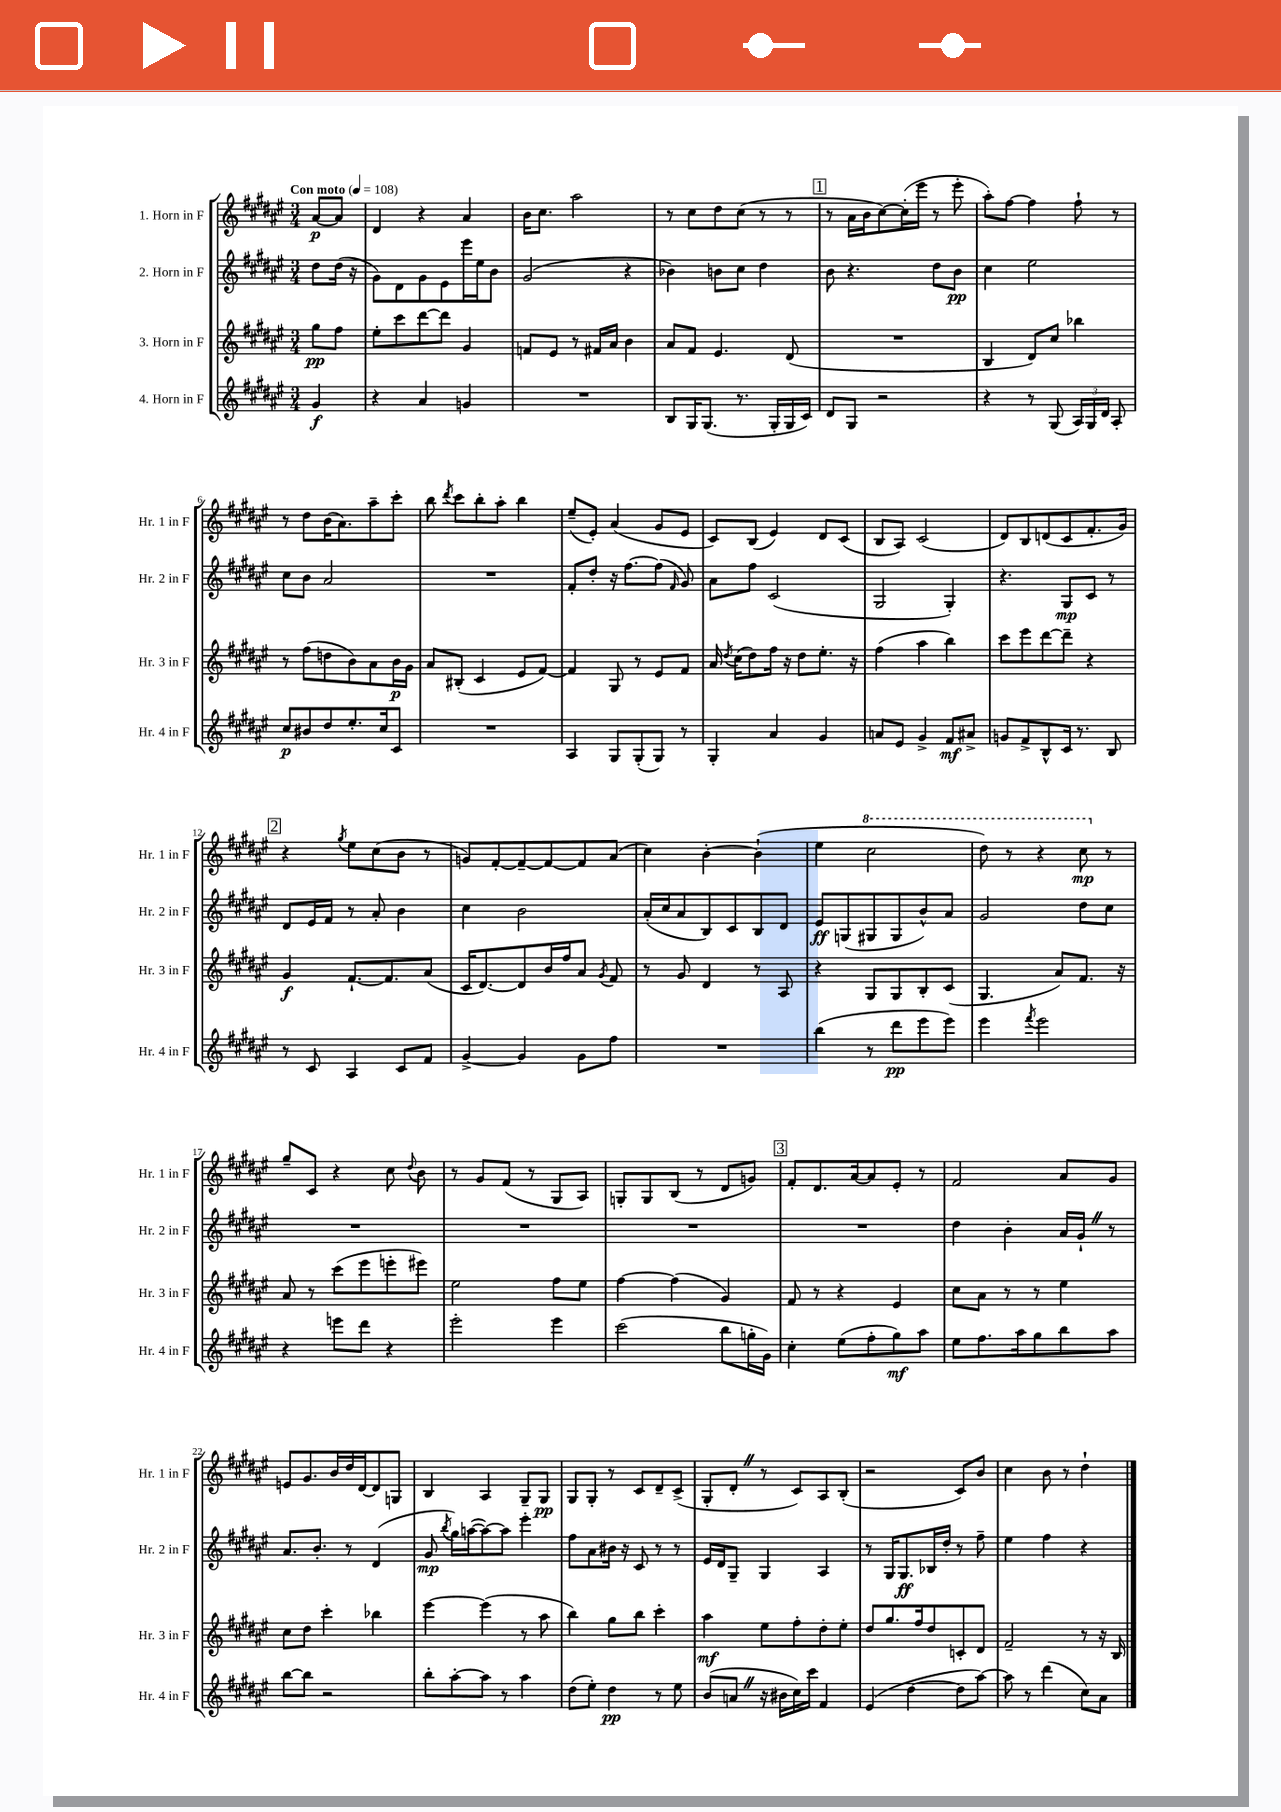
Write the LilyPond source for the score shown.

<<
\new StaffGroup <<
\new Staff = "s0" \with { instrumentName = "1. Horn in F" shortInstrumentName = "Hr. 1 in F" } {
    \clef treble \key fis \major \numericTimeSignature \time 3/4 \partial 4 \tempo "Con moto" 4 = 108
    \autoBeamOff ais'8[~\p ais'8] |
    dis'4 r4 ais'4 |
    b'16[ cis''8.] ais''2 |
    r8 cis''8[ dis''8 cis''8]( r8 r8 |
    \mark \markup { \box "1" } r8 ais'16[ b'16 cis''8~) cis''16-.( eis'''16] r8 eis'''8-. |
    ais''8[-.) fis''8]~ fis''4 fis''8-! r8 |
    r8 dis''8[ b'16( ais'8.) ais''8-- cis'''8]-. |
    b''8 \acciaccatura { dis'''8 } cis'''8[ b''8-. ais''8]-. b''4 |
    eis''8[--( eis'8]-.) ais'4( gis'8[ eis'8] |
    cis'8[) b8]( eis'4) dis'8[ cis'8]( |
    b8[ ais8]) cis'2( |
    dis'8[) b8 d'8( cis'8 fis'8.-. gis'16]) |
    \mark \markup { \box "2" } r4 \acciaccatura { gis''8 } eis''8[ cis''8( b'8] r8 |
    g'8[) fis'8~-. fis'8~-- fis'8~ fis'8 ais'8]( |
    cis''4) b'4~-. b'4-!( |
    eis''4 \ottava #1 cis'''2 |
    dis'''8) r8 r4 cis'''8\mp \ottava #0 r8 |
    gis''8[-- cis'8] r4 cis''8 \appoggiatura { dis''8 } b'8 |
    r8 gis'8[ fis'8]( r8 gis8[ ais8]) |
    g8[-. g8 b8]( r8 dis'8[ g'8]) |
    \mark \markup { \box "3" } fis'8[-. dis'8. ais'16~ ais'8 eis'8]-. r8 |
    fis'2 ais'8[ gis'8] |
    e'8[ gis'8. b'16 dis''16 dis'16~ dis'8 g8] |
    b4 ais4 gis8[-- gis8]\pp |
    gis8[ gis8]-. r8 cis'8[ dis'8-- cis'8]->( |
    gis8[-. dis'8]-. \once \override BreathingSign.text = \markup { \musicglyph "scripts.caesura.straight" } \breathe r8 cis'8[) ais8 b8]-.( |
    r2 cis'8[) b'8] |
    cis''4 b'8 r8 dis''4-! \bar "|." |
}
\new Staff = "s1" \with { instrumentName = "2. Horn in F" shortInstrumentName = "Hr. 2 in F" } {
    \clef treble \key fis \major \numericTimeSignature \time 3/4 \partial 4
    \autoBeamOff dis''8[ dis''16]( r16 |
    gis'8[) dis'8 gis'8 eis'8 eis'''16 eis''16 b'8] |
    gis'2( r4 |
    bes'4) b'8[ cis''8] dis''4 |
    \mark \markup { \box "1" } b'8 r4. dis''8[ b'8]\pp |
    cis''4 eis''2 |
    cis''8[ b'8] ais'2 |
    R2. |
    fis'8[-. dis''8]-. r16 fis''8.[~ fis''8]( \grace { fis'16 } gis'8) |
    ais'8[ fis''8] cis'2( |
    gis2 gis4-.) |
    r4. gis8[\mp cis'8] r8 |
    \mark \markup { \box "2" } dis'8[ eis'16 fis'16] r8 ais'8-. b'4 |
    cis''4 b'2 |
    ais'16[-.( cis''16 ais'8 b8) cis'8 b8 dis'8] |
    eis'8[\ff g8( gis8 gis8 b'8-^) ais'8] |
    gis'2 dis''8[ cis''8] |
    R2. |
    R2. |
    R2. |
    \mark \markup { \box "3" } R2. |
    dis''4 b'4-. ais'16[ gis'16]-! \once \override BreathingSign.text = \markup { \musicglyph "scripts.caesura.straight" } \breathe r8 |
    ais'8.[ b'8.]-. r8 dis'4( |
    gis'8\mp \acciaccatura { b''8 } gis''16[) a''16~( a''8~) a''8] eis'''4-. |
    fis''8[ ais'8 bis'16] r16 cis'8 r8 r8 |
    eis'16[ dis'16 gis8]-- gis4 ais4 |
    r8 gis16[ gis8.\ff bes16 dis''16]-. r8 fis''8-- |
    eis''4 fis''4 r4 \bar "|." |
}
\new Staff = "s2" \with { instrumentName = "3. Horn in F" shortInstrumentName = "Hr. 3 in F" } {
    \clef treble \key fis \major \numericTimeSignature \time 3/4 \partial 4
    \autoBeamOff gis''8[\pp fis''8] |
    eis''8[-. cis'''8 dis'''8~ dis'''8] gis'4 |
    f'8[ eis'8] r8 fis'16[ ais'16] b'4 |
    ais'8[ fis'8] eis'4. dis'8( |
    \mark \markup { \box "1" } R2. |
    b4 dis'8[) cis''8] bes''4 |
    r8 fis''8[( d''8 b'8) ais'8 b'16\p gis'16] |
    ais'8[ bis8]-.( cis'4 eis'8[ fis'8]~) |
    fis'4 gis8 r8 eis'8[ fis'8] |
    ais'16 \acciaccatura { dis''8 } cis''16[( dis''8) fis''16] r16 dis''8[ eis''8.]-. r16 |
    fis''4( ais''4 b''4) |
    cis'''8[ eis'''8 dis'''8~ dis'''8]-- r4 |
    \mark \markup { \box "2" } gis'4\f fis'8.[~-! fis'8. ais'8]( |
    cis'16[ dis'8.~) dis'8 b'16 fis''16 ais'8] \acciaccatura { gis'8 } fis'8 |
    r8 gis'8 dis'4 r8 ais8 |
    r4 gis8[ gis8 b8-. cis'8]( |
    gis4. ais'8[) fis'8.] r16 |
    ais'8 r8 cis'''8[( eis'''8 e'''8-. eis'''8]) |
    eis''2 fis''8[ eis''8] |
    fis''4~ fis''4( gis'4) |
    \mark \markup { \box "3" } fis'8 r8 r4 eis'4 |
    cis''8[ ais'8] r8 r8 eis''4 |
    cis''8[ dis''8] cis'''4-. bes''4 |
    eis'''4~ eis'''4( r8 ais''8 |
    b''4) gis''8[ b''8] cis'''4-. |
    ais''4\mf eis''8[ fis''8-. dis''8-. eis''8]-. |
    dis''8[ gis''8. fis''16 dis''8 c'8-. dis'8] |
    fis'2-- r8 r16 b16 \bar "|." |
}
\new Staff = "s3" \with { instrumentName = "4. Horn in F" shortInstrumentName = "Hr. 4 in F" } {
    \clef treble \key fis \major \numericTimeSignature \time 3/4 \partial 4
    \autoBeamOff gis'4\f |
    r4 ais'4 g'4 |
    R2. |
    b8[ gis16 gis8.]( r8. gis16[-. gis16 cis'16]) |
    \mark \markup { \box "1" } dis'8[ gis8] r2 |
    r4 r8 gis8( \tuplet 3/2 { ais16[) gis16 dis'16] } ais8-. |
    cis''8[\p bis'8 dis''8 eis''8.-. cis''16 cis'8] |
    R2. |
    ais4 gis8[ gis8-.( gis8]) r8 |
    gis4-. ais'4 gis'4 |
    a'8[ eis'8] gis'4-> fis'8[\mf ais'8]-> |
    g'8[ fis'8-> b8-^ cis'16] r8. b8 |
    \mark \markup { \box "2" } r8 cis'8 ais4 cis'8[ fis'8] |
    gis'4~-> gis'4 gis'8[ fis''8] |
    R2. |
    b''4( r8 dis'''8[\pp eis'''8 eis'''8]) |
    eis'''4 \acciaccatura { fis'''8 } eis'''2 |
    r4 e'''8[ dis'''8] r4 |
    eis'''2-. eis'''4 |
    cis'''2( b''8[ g''16-. gis'16]) |
    \mark \markup { \box "3" } cis''4-. eis''8[( fis''8-. gis''8\mf) ais''8] |
    eis''8[ fis''8. ais''16 gis''8 b''8 ais''8] |
    b''8[~ b''8] r2 |
    b''8[-. ais''8~-. ais''8] r8 ais''4 |
    dis''8[( eis''8]-.) dis''4\pp r8 eis''8 |
    b'8[( a'8] \once \override BreathingSign.text = \markup { \musicglyph "scripts.caesura.straight" } \breathe r16 bis'16[ cis''16) cis'''16] fis'4 |
    eis'4( dis''4~ dis''8[ ais''8]~) |
    ais''8 r8 dis'''4( cis''8[) ais'8] \bar "|." |
}
>>
>>
